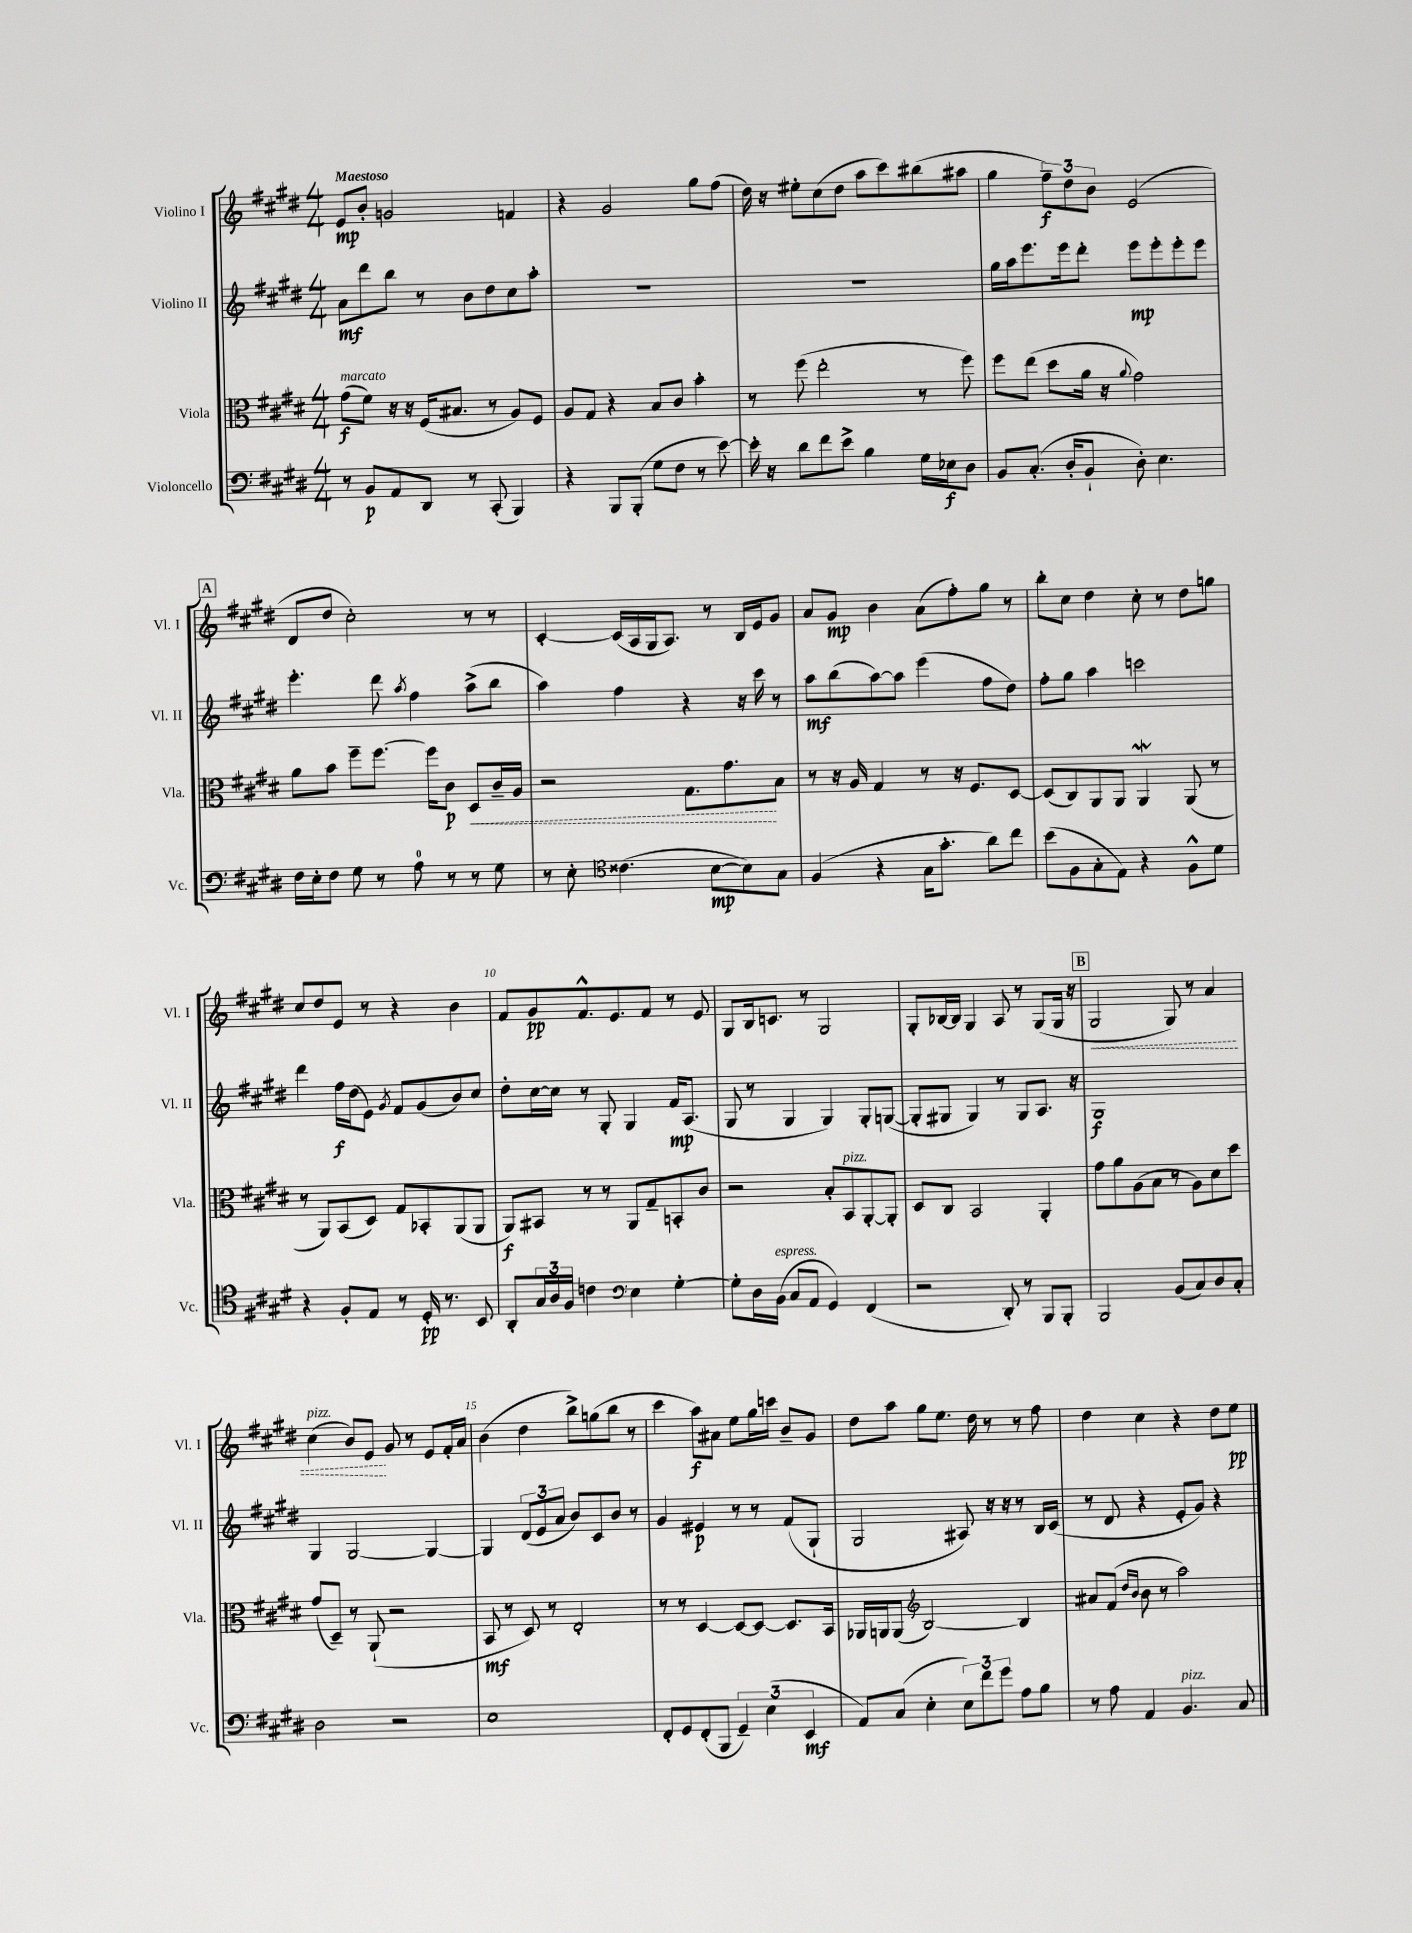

**kern	**kern	**kern	**kern
*staff4	*staff3	*staff2	*staff1
*clefF4	*clefC3	*clefG2	*clefG2
*k[f#c#g#d#]	*k[f#c#g#d#]	*k[f#c#g#d#]	*k[f#c#g#d#]
*M4/4	*M4/4	*M4/4	*M4/4
8r	(8g#	8a	8e
8BB	8f#)	8ddd#	8b'
8AA	16r	8bb	2g
.	16r	.	.
8DD#	(16F#	8r	.
.	8.B#	.	.
8r	.	8b	.
(8CC#'	8r	8dd#	.
4BBB)	8A)	8cc#	4f
.	8F#	8aa'	.
=	=	=	=
4r	8A	1r	4r
.	8G#	.	.
8BBB	4r	.	2g#
(8BBB'	.	.	.
8G#	8B	.	.
8F#	8c#	.	.
8r	4b'	.	8gg#
[8e)	.	.	(8ff#
=	=	=	=
16e']	8r	1r	16dd#)
16r	.	.	16r
8d#	(8ff#	.	8ee#'
8f#	2ee'	.	(8cc#
8e^	.	.	8dd#
4B	.	.	8aa
.	.	.	8ccc#)
16G#	8r	.	(8bb#
16E-	.	.	.
8D#	8ff#)	.	8aa#
=	=	=	=
8BB	8ff#	16gg#	4gg#
.	.	16aa	.
(8.C#'	(8ee	8.eee	.
.	8dd#	.	12ff#~)
16D#'	.	16eee	.
.	.	.	12dd#
8BB`	16a	8ddd#'	.
.	.	.	12b
.	16r	.	.
.	8qqa	.	.
8D#')	2g#)	8eee	(2e
4.E	.	8eee'	.
.	.	8eee'	.
.	.	8eee	.
=	=	=	=
16F#	8a	4.eee'	8d#
16E'	.	.	.
8F#	8b	.	8dd#
8G#	8ff#~	.	2cc#')
8r	[8.ff#	8ddd#	.
.	.	8qaa	.
8A	.	4ff#	.
.	16ff#]	.	.
8r	8c#	.	.
8r	8D#	(8aa^	8r
8G#	16c#~	8bb	8r
.	16A	.	.
=	=	=	=
8r	2r	4aa)	[4c#'
8E'	.	.	.
*clefC4	*	*	*
(4.c##	.	4ff#	(16c#]
.	.	.	16A
.	.	.	16G#
.	.	.	8.A)
.	8.G#	4r	.
[8B	.	.	8r
.	8.g#	.	.
8B])	.	16r	16B
.	.	16ccc#	16e
8G#	8B	8r	8g#
=	=	=	=
(4F#	8r	8aa	8a
.	16r	(8bb	8g#
.	16A	.	.
4r	4G#	[8aa)	4b
.	.	8aa]	.
16G#	8r	(4eee	(8a
8.g#'	.	.	.
.	16r	.	8ff#')
.	8.F#	.	.
8a)	.	8ff#	8gg#
8cc#	[8D#	8dd#)	8r
=	=	=	=
(8b	(8D#]	8ff#'	8bb'
8F#	8C#)	8gg#	8cc#
8G#'	8AA	4aa	4dd#
8E)	8AA	.	.
4r	4AA	2ccc	8cc#'
.	.	.	8r
8F#^^	(8AA	.	8dd#
8d#	8r	.	8gg
=	=	=	=
4r	8r	4ddd#	8cc#
.	8AA)	.	8dd#
8F#'	(8BB	16ff#	8e
.	.	(16dd#	.
8E	8D#)	8e)	8r
.	.	8qg#	.
8r	8G#	8f#	4r
16D#'	8BB-'	(8g#	.
8.r	.	.	.
.	(8AA	8b)	4b
8BB	8AA	8cc#	.
=	=	=	=
8AA'	8AA)	8dd#'	8f#
24G#	8BB#	[16cc#	8g#
24A	.	.	.
.	.	16cc#]	.
24F#	.	.	.
4c	8r	8r	8.f#^^
.	8r	8G#'	.
.	.	.	8.e
*clefF4	*	*	*
4E	8AA	4G#	.
.	8G#~	.	8f#
[4G#'	8BB'	16f#	8r
.	.	(8.A	.
.	8c#	.	8e
=	=	=	=
8G#']	2r	8G#	8G#
16D#	.	8r	16B
(16BB	.	.	8.c
8C#	.	4G#	.
8AA	.	.	8r
4GG#)	8B'	4G#)	2G#
.	8BB	.	.
(4FF#	[8AA'	8G#'	.
.	8AA']	([8G	.
=	=	=	=
2r	8D#	8G']	8G#'
.	8C#	8G#	[16B-
.	.	.	16B-]
.	2BB	4G#)	4G#
8DD#')	.	8r	8A
8r	.	8G#	8r
8BBB	4AA'	8.A	(8G#
8BBB'	.	.	16G#
.	.	16r	16r
=	=	=	=
2BBB	8g#	1G#	2G#
.	8a	.	.
.	(8A	.	.
.	8B	.	.
(8BB	8r	.	8G#)
8C#)	8A)	.	8r
8D#	8d#	.	4a
8C#'	8dd#	.	.
=	=	=	=
2D#	(8g#	4G#	(4cc#
.	8D#~)	.	.
.	8r	[2G#	8b)
.	(8AA`	.	8e
2r	2r	.	8g#
.	.	.	8r
.	.	4G#_	8e
.	.	.	16f#'
.	.	.	16a
=	=	=	=
1E	8BB	4G#]	(4b
.	8r	.	.
.	8D#)	(12d#	4dd#
.	.	12e	.
.	8r	.	.
.	.	12a	.
.	2E'	8b)	8bb^)
.	.	8c#	(8gg
.	.	8b	8bb
.	.	8r	8r
=	=	=	=
8FF#'	8r	4g#	4ccc#
8GG#	8r	.	.
(8FF#'	[4D#	4e#	8aa)
8BBB	.	.	8a#
6GG#~)	8D#_	8r	8ee
.	8D#_	8r	16gg#
(6E	.	.	.
.	.	.	16ccc
.	8.D#]	(8f#	8b~
6EE	.	.	.
.	.	8G#`	8g#
.	16BB	.	.
=	=	=	=
8AA)	16AA-	2G#	8dd#
.	16AA	.	.
(8C#	(8AA	.	8aa
*	*clefG2	*	*
4E'	[2B)	.	8gg#
.	.	.	8.ee
12E)	.	8A#)	.
.	.	.	16dd#
12f#	.	.	.
.	.	16r	8r
12g#	.	.	.
.	.	16r	.
8A	4B]	8r	8r
8B	.	16B	8ff#
.	.	(16c#	.
=	=	=	=
8r	8a#	8r	4dd#
8A	(8f#	8d#	.
.	16qqdd#	.	.
.	16qqb	.	.
4AA	8b	4r	4cc#
.	8r	.	.
4.BB	2aa)	8e'	4r
.	.	8g#)	.
.	.	4r	8dd#
8C#	.	.	8ee
==	==	==	==
*-	*-	*-	*-
